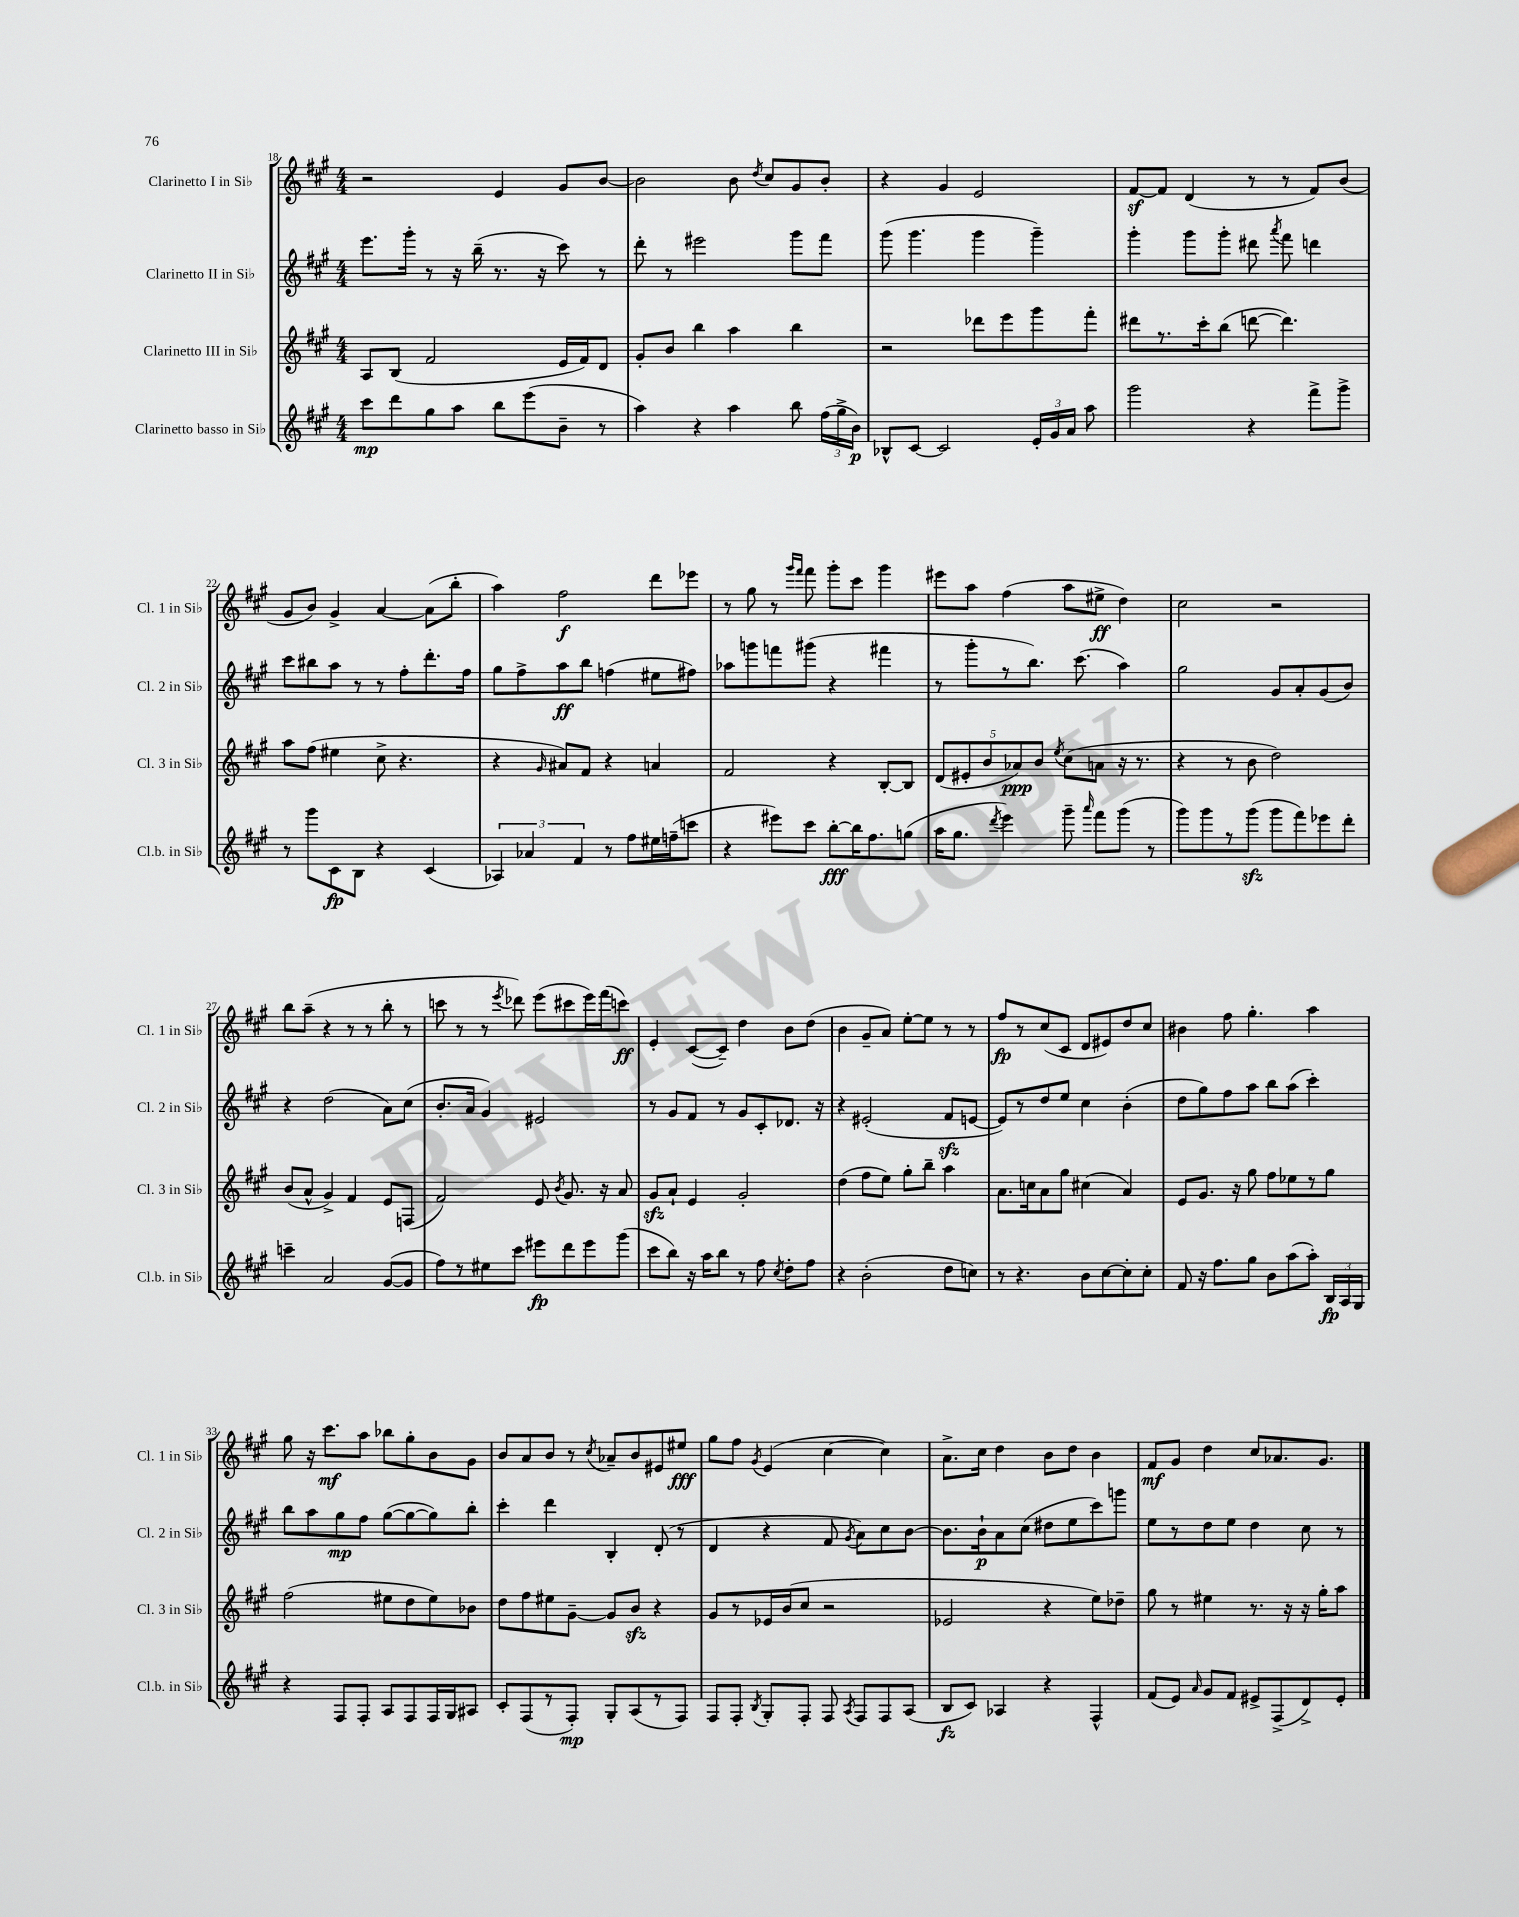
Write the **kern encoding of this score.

**kern	**kern	**kern	**kern
*staff4	*staff3	*staff2	*staff1
*clefG2	*clefG2	*clefG2	*clefG2
*k[f#c#g#]	*k[f#c#g#]	*k[f#c#g#]	*k[f#c#g#]
*M4/4	*M4/4	*M4/4	*M4/4
8ccc#	8A	8.eee	2r
8ddd	(8B	.	.
.	.	16ggg#'	.
8gg#	2f#	8r	.
8aa	.	16r	.
.	.	(16bb~	.
8bb	.	8.r	4e
(8eee	.	.	.
.	.	16r	.
8b~	16e	8ccc#)	8g#
.	16f#)	.	.
8r	8d	8r	[8b
=	=	=	=
4aa)	8g#'	8ddd'	2b]
.	8b	8r	.
4r	4bb	2eee#	.
4aa	4aa	.	8b
.	.	.	8qdd
.	.	.	8cc#
8bb	4bb	8ggg#	8g#
(24ff#	.	8fff#	8b'
24gg#^	.	.	.
24b)	.	.	.
=	=	=	=
8B-^^	2r	(8ggg#	4r
[8c#	.	4.ggg#	.
2c#]	.	.	4g#
.	8ddd-	4ggg#	2e
.	8eee	.	.
24e'	8ggg#	4ggg#~)	.
24g#	.	.	.
24a	.	.	.
8aa	8fff#'	.	.
=	=	=	=
2ggg#	8ddd#	4ggg#'	[8f#
.	8.r	.	8f#]
.	.	8ggg#	(4d
.	16ccc#'	.	.
.	(8bb	8ggg#'	.
4r	[8ddd	8ddd#	8r
.	.	8qaaa	.
.	4.ddd])	8fff#	8r
8fff#^	.	4ddd	8f#)
8ggg#^	.	.	(8b
=	=	=	=
8r	8aa	8ccc#	8g#
8ggg#	(8ff#	8bb#	8b)
8c#	4ee#	8aa	4g#^
8B	.	8r	.
4r	8cc#^	8r	[4a
.	4.r	8ff#'	.
(4c#	.	8.ddd'	(8a]
.	.	.	8bb'
.	.	16ff#	.
=	=	=	=
6A-)	4r	8gg#	4aa)
.	.	8ff#^	.
6a-	.	.	.
.	16qqg#	.	.
.	8a#)	8aa	2ff#
6f#	.	.	.
.	8f#	8bb	.
8r	4r	(4ff	.
8ff#	.	.	.
16ee#	4a	8ee#	8ddd
(16ff~	.	.	.
8ccc	.	8ff#)	8eee-
=	=	=	=
4r	2f#	8aa-	8r
.	.	8ggg	8gg#
8eee#)	.	8fff	8r
.	.	.	16qqggg#
.	.	.	16qqfff#
8ccc#	.	(8ggg#	8fff#
[8bb'	4r	4r	8ggg#'
16bb]	.	.	8ccc#
8.ff#	.	.	.
.	[8B'	4fff#	4ggg#
(8gg	8B]	.	.
=	=	=	=
16aa	(10d	8r	8eee#
8.gg#	.	.	.
.	10e#'	.	.
.	.	8ggg#'	8aa
.	10b	.	.
8qddd	.	.	.
4eee)	.	8r	(4ff#
.	10a-)	.	.
.	.	8.bb)	.
.	10b	.	.
.	8qee	.	.
8ggg#~	(8cc#	.	8aa
.	.	(8.ccc#	.
16qqaaa	.	.	.
8fff#	8a	.	8ee#^
(8ggg#	16r	4aa)	4dd)
.	8.r	.	.
8r	.	.	.
=	=	=	=
8ggg#)	4r	2gg#	2cc#
8ggg#	.	.	.
8r	8r	.	.
(8ggg#	8b	.	.
8ggg#	2dd)	8g#	2r
8fff#)	.	8a'	.
8eee-	.	(8g#	.
8ddd'	.	8b)	.
=	=	=	=
4ccc~	(8b	4r	8bb
.	8a^^	.	(8aa~
2a	4g#^)	(2dd	4r
.	4f#	.	8r
.	.	.	8r
([8g#	8e	8a)	8bb'
8g#]	(8F	(8cc#	8r
=	=	=	=
8ff#)	2f#)	8.b'	8ccc
8r	.	.	8r
.	.	16a	.
8ee#	.	4g#)	8r
.	.	.	8qeee
8ccc#	.	.	8ddd-)
8eee#	8e	2e#	(8eee
.	8qb	.	.
8ddd	8.g#	.	8ccc#
8eee#	.	.	16eee)
.	16r	.	(16fff#
(8ggg#	8a	.	8ccc)
=	=	=	=
8ccc#	8g#	8r	4e'
8bb)	8a`	8g#	.
16r	4e	8f#	([8c#
16aa	.	.	.
8bb	.	8r	8c#~])
8r	2g#'	8g#	4dd
8ff#	.	8c#'	.
8qcc#	.	.	.
8dd'	.	8.d-	8b
8ff#	.	.	(8dd
.	.	16r	.
=	=	=	=
4r	(4dd	4r	4b
(2b'	8ff#	(2e#'	8g#~
.	8ee)	.	8a)
.	8gg#'	.	[8ee'
.	8bb~	.	8ee]
8dd	4aa	8f#	8r
8cc)	.	[8e	8r
=	=	=	=
8r	8.a	8e])	8ff#
4.r	.	8r	8r
.	16cc	.	.
.	8a	8dd	(8cc#
.	8gg#	8ee	8c#
8b	(4cc#	4cc#	8d
[8cc#	.	.	8e#)
8cc#']	4a)	(4b'	8dd
8cc#'	.	.	8cc#
=	=	=	=
8f#	8e	8dd	4b#
16r	8.g#	8gg#)	.
8.ff#	.	.	.
.	.	8ff#	8ff#
.	16r	.	.
8gg#	8gg#	8aa	4.gg#'
8b	8ff#	8bb	.
(8aa	8ee-	(8aa	.
8aa')	8r	4ccc#')	4aa
24B	8gg#	.	.
24A	.	.	.
24G#	.	.	.
=	=	=	=
4r	(2ff#	8bb	8gg#
.	.	8aa	16r
.	.	.	8.ccc#
8F#	.	8gg#	.
8F#'	.	8ff#	8aa
8A	8ee#	([8gg#	8bb-
8F#	8dd	8gg#_	8gg#'
16F#	8ee#)	8gg#])	8b
16G#	.	.	.
8A#	8b-	8bb'	8g#
=	=	=	=
8c#'	8dd	4ccc#'	8b
(8F#	8ff#	.	8a
8r	8ee#	4ddd	8b
8F#')	[8g#~	.	8r
.	.	.	8qcc#
8G#'	8g#]	4B'	8a-~
(8A	8b	.	8b
8r	4r	(8d'	8e#
8F#)	.	8r	8ee#
=	=	=	=
8F#	8g#	4d	8gg#
8F#'	8r	.	8ff#
8qB	.	.	8qg#
8G#'	16e-	4r	(4e
.	(16b	.	.
8F#'	8cc#	.	.
8F#	2r	8f#	[4cc#
8qA	.	8qg#	.
8F#	.	8a)	.
8F#	.	8cc#	4cc#])
(8A	.	[8b	.
=	=	=	=
8B	2e-	8.b]	8.a^
8c#)	.	.	.
.	.	16b`	16cc#
4A-	.	8a	4dd
.	.	(8cc#	.
4r	4r	8dd#	8b
.	.	8ee	8dd
4F#^^	8ee)	8ccc#)	4b
.	8dd-~	8ggg	.
=	=	=	=
(8f#	8gg#	8ee	8f#
8e)	8r	8r	8g#
16qqa	.	.	.
8g#	4ee#	8dd	4dd
8f#	.	8ee	.
8e#^	8.r	4dd	8cc#
(8F#^	.	.	8.a-
.	16r	.	.
8d^)	16r	8cc#	.
.	16gg#'	.	8.g#
8e#'	8aa	8r	.
==	==	==	==
*-	*-	*-	*-
